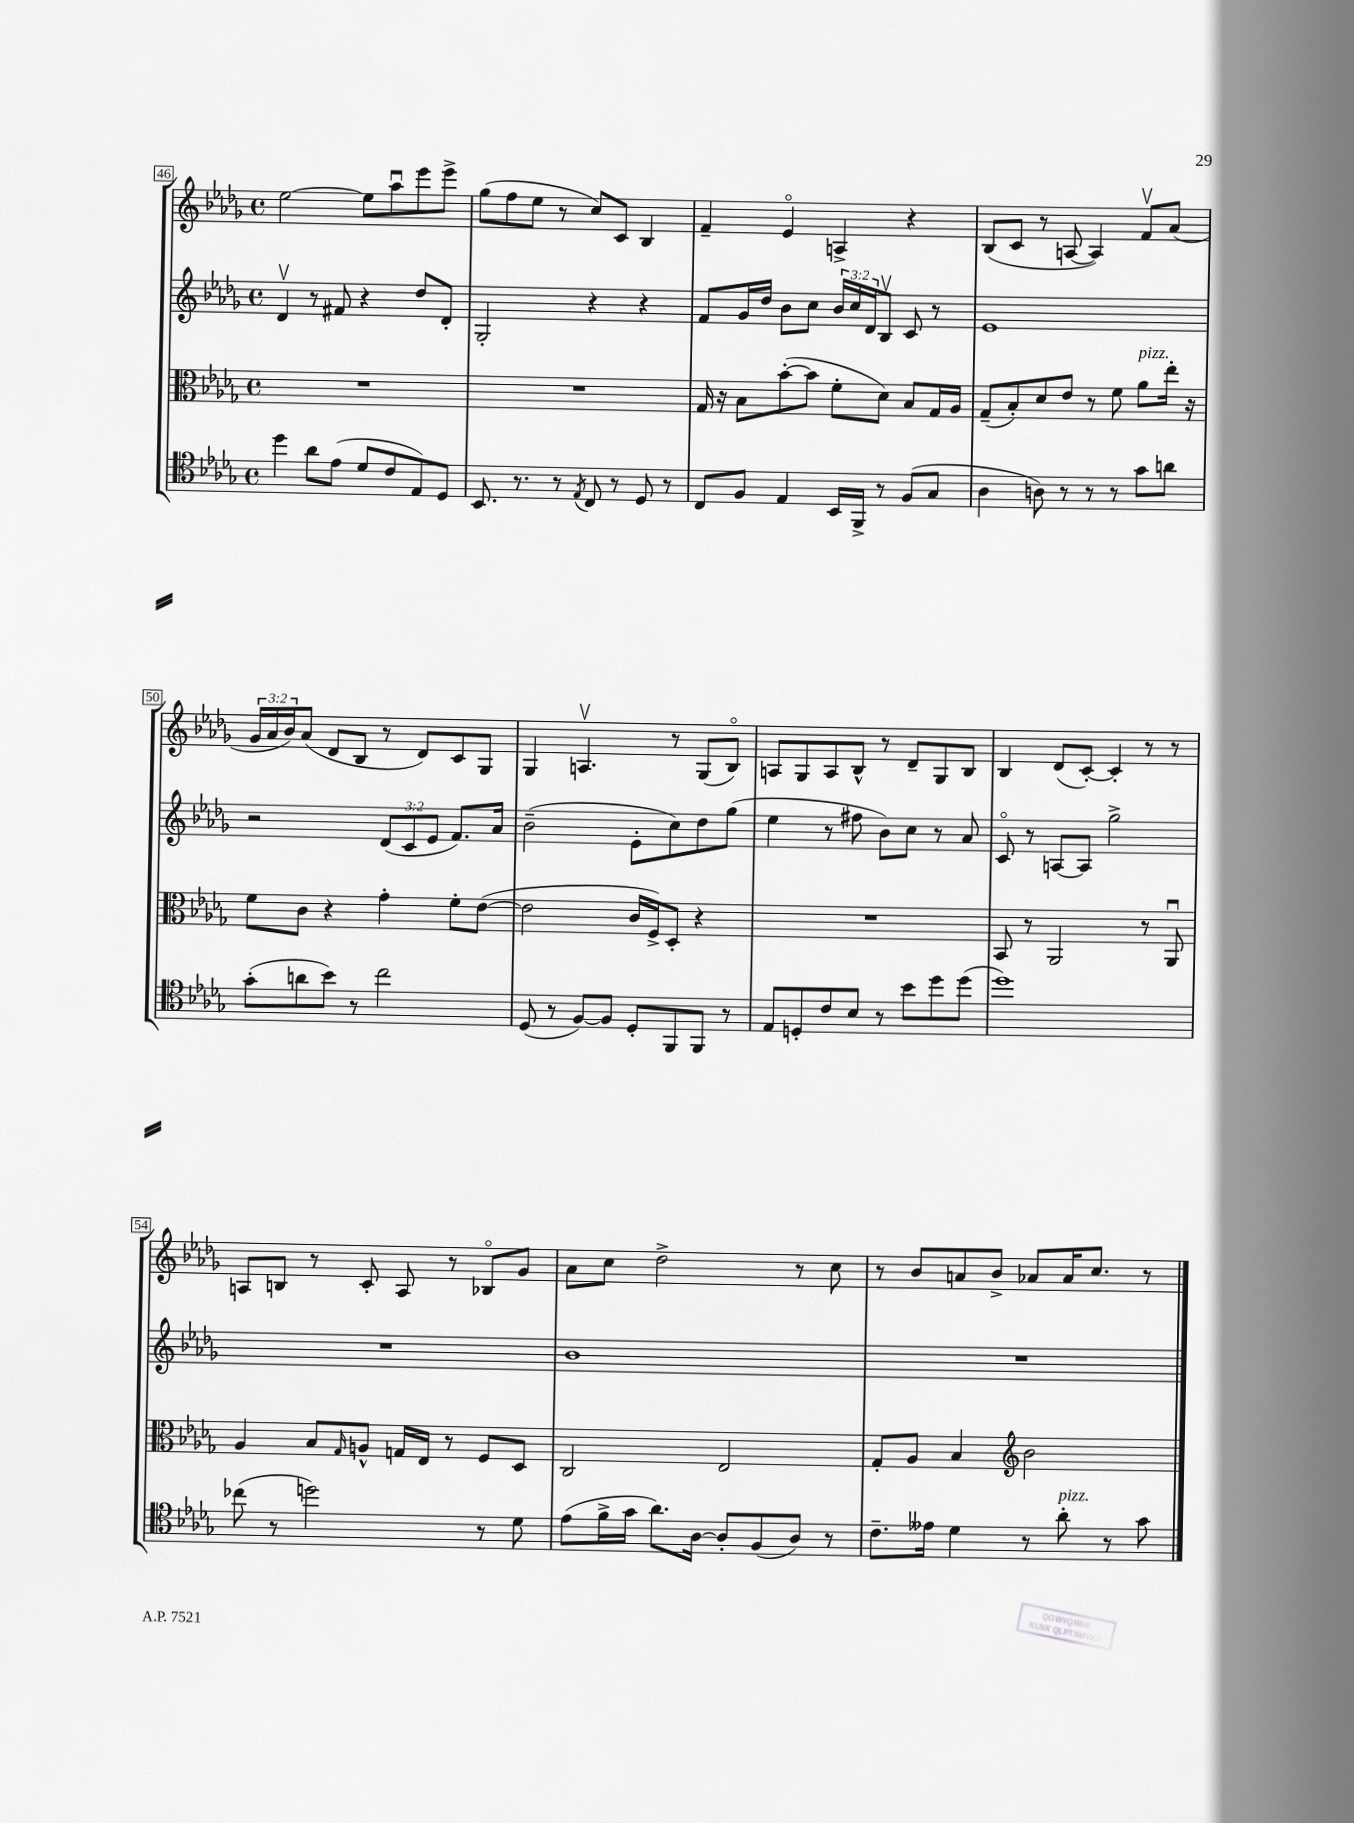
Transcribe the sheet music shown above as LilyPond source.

<<
\new StaffGroup <<
\new Staff = "s0" {
    \clef treble \key des \major \defaultTimeSignature \time 4/4 \override Staff.TupletNumber.text = #tuplet-number::calc-fraction-text
    ees''2~ ees''8 aes''8\downbow ees'''8 ees'''8-> |
    ges''8( f''8 ees''8 r8 c''8) c'8 bes4 |
    f'4-- ees'4\flageolet a4-> r4 |
    bes8( c'8 r8 a8~ a4) f'8\upbow aes'8( |
    \tuplet 3/2 { ges'16 aes'16 bes'16) } aes'8( des'8 bes8 r8 des'8) c'8 ges8 |
    ges4 a4.\upbow r8 ges8( bes8\flageolet) |
    a8 ges8 a8 bes8-^ r8 des'8-- ges8 bes8 |
    bes4 des'8( c'8~-.) c'4-. r8 r8 |
    a8 b8 r8 c'8-. a8 r8 bes8\flageolet ges'8 |
    aes'8 c''8 des''2-> r8 c''8 |
    r8 bes'8 a'8 bes'8-> aes'8 aes'16 c''8. r8 \bar "|." |
}
\new Staff = "s1" {
    \clef treble \key des \major \defaultTimeSignature \time 4/4 \override Staff.TupletNumber.text = #tuplet-number::calc-fraction-text
    des'4\upbow r8 fis'8 r4 des''8 des'8-. |
    ges2-. r4 r4 |
    f'8 ges'16 des''16 bes'8 c''8 \tuplet 3/2 { bes'16 c''16 des'16 } bes8\upbow c'8 r8 |
    ees'1 |
    r2 \tuplet 3/2 { des'8( c'8 ees'8 } f'8.) aes'16 |
    bes'2--( ees'8-. c''8) des''8 ges''8( |
    ees''4 r8 fis''8 bes'8) c''8 r8 aes'8 |
    c'8\flageolet r8 a8~ a8 ges''2-> |
    R1 |
    bes'1 |
    R1 \bar "|." |
}
\new Staff = "s2" {
    \clef alto \key des \major \defaultTimeSignature \time 4/4
    R1 |
    R1 |
    ges16 r16 bes8 bes'8~-.( bes'8 f'8-. des'8) bes8 ges16 aes16 |
    ges8--( bes8-.) des'8 ees'8 r8 f'8 aes'8^\markup { \italic "pizz." } ees''16-. r16 |
    f'8 c'8 r4 ges'4-. f'8-. ees'8~( |
    ees'2 c'16 f16->) des8-. r4 |
    R1 |
    bes,8 r8 aes,2 r8 aes,8\downbow |
    aes4 bes8 \grace { ges16 } a8-^ g16 ees16 r8 f8 des8 |
    c2 ees2 |
    ges8-. aes8 bes4 \clef treble bes'2 \bar "|." |
}
\new Staff = "s3" {
    \clef tenor \key des \major \defaultTimeSignature \time 4/4
    des''4 aes'8 ees'8( des'8 c'8 ees8) des8 |
    bes,8. r8. r8 \acciaccatura { ees8 } c8 r8 des8 r8 |
    c8 f8 ees4 bes,16 f,16-> r8 f8( ges8 |
    aes4 a8) r8 r8 r8 ges'8 a'8 |
    ges'8-.( a'8 bes'8) r8 c''2 |
    des8( r8 f8~) f8 des8-. f,8 f,8 r8 |
    ees8 d8-. c'8 bes8 r8 bes'8 des''8 des''8( |
    des''1) |
    ces''8( r8 d''2) r8 des'8 |
    ees'8( f'16-> ges'16 aes'8.) aes16~ aes8-. f8( aes8) r8 |
    c'8.-- eeses'16 des'4 r8 aes'8-.^\markup { \italic "pizz." } r8 ges'8 \bar "|." |
}
>>
>>
\layout { \context { \Score currentBarNumber = #46 \override BarNumber.stencil = #(make-stencil-boxer 0.1 0.3 ly:text-interface::print) } }
